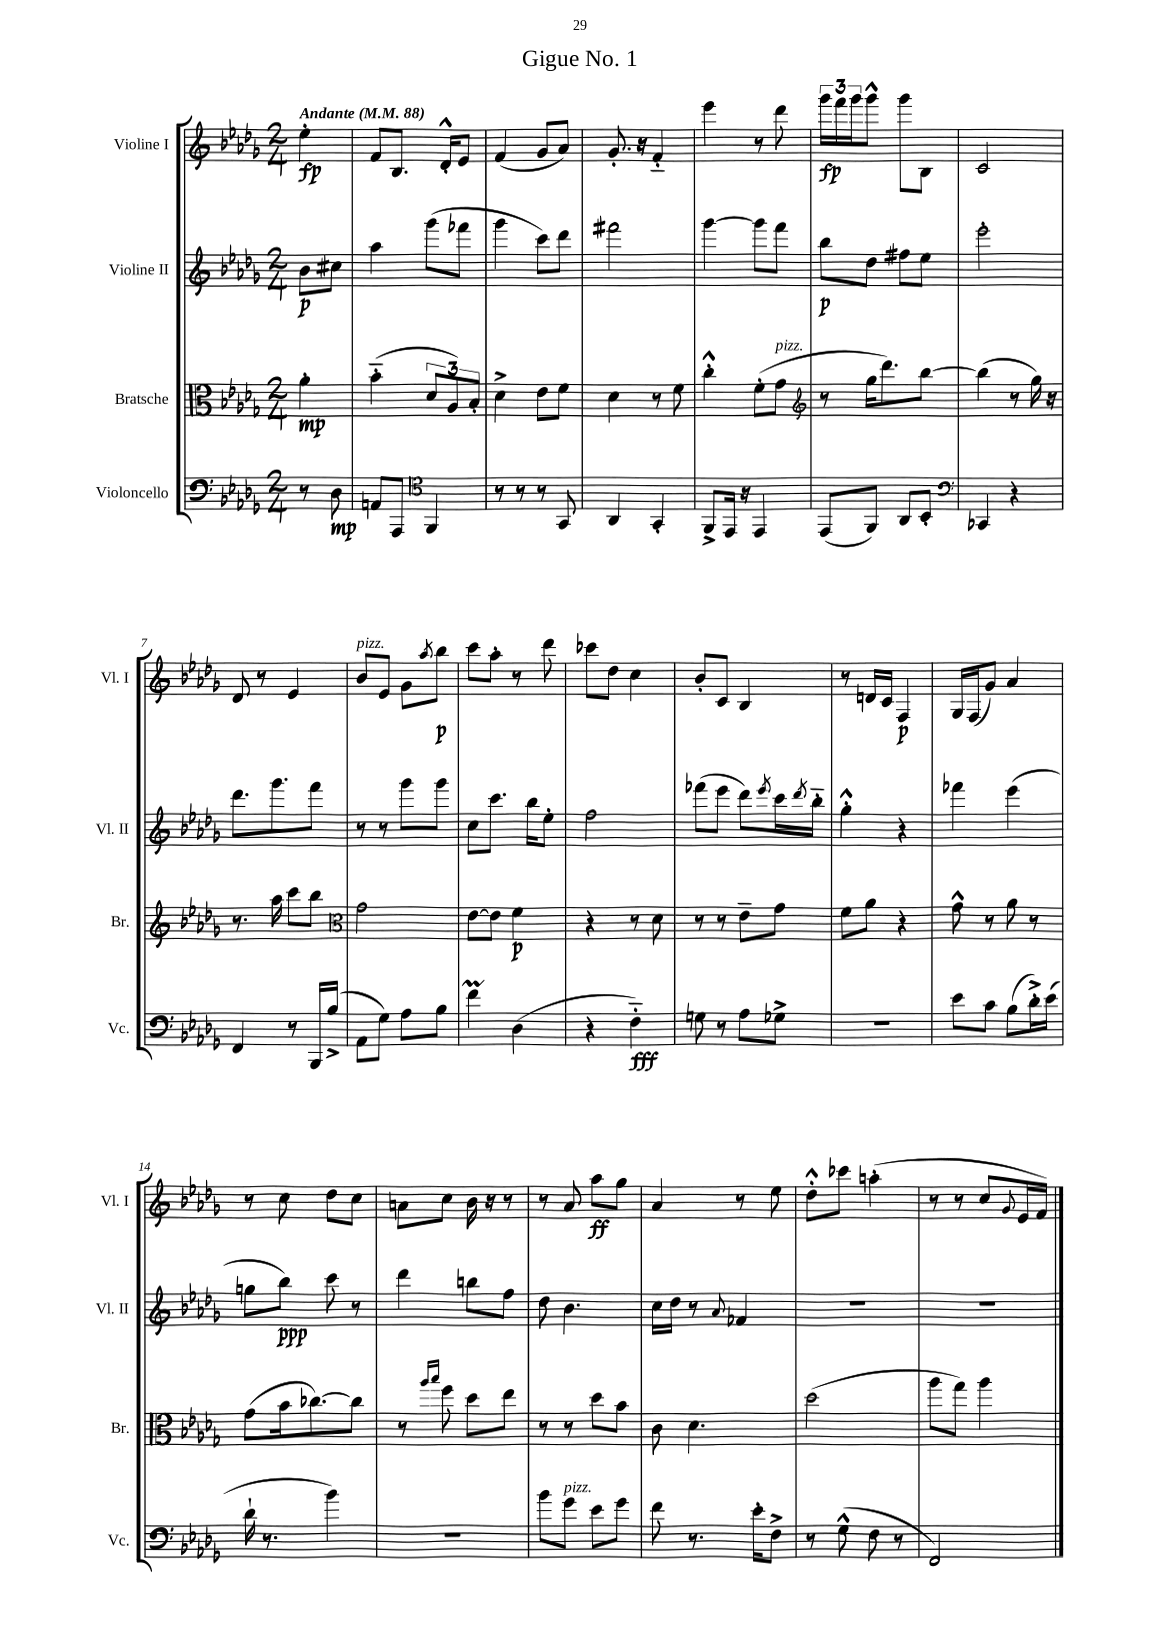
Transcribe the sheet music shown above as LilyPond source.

\header { title = "Gigue No. 1" }
<<
\new StaffGroup <<
\new Staff = "s0" \with { instrumentName = "Violine I" shortInstrumentName = "Vl. I" } {
    \clef treble \key des \major \numericTimeSignature \time 2/4 \partial 4 \tempo "Andante" 4 = 88
    ees''4-.\fp |
    f'8 bes8. des'16-.-^ ees'8 |
    f'4( ges'8 aes'8) |
    ges'8.-. r16 f'4-_ |
    ees'''4 r8 des'''8 |
    \tuplet 3/2 { ges'''16\fp f'''16 ges'''16 } ges'''8-^ ges'''8 bes8 |
    c'2 |
    des'8 r8 ees'4 |
    bes'8^\markup { \italic "pizz." } ees'8 ges'8 \acciaccatura { aes''8 } bes''8\p |
    c'''8 aes''8-. r8 des'''8 |
    ces'''8 des''8 c''4 |
    bes'8-. c'8 bes4 |
    r8 d'16 c'16 f4\p |
    ges16 f16( ges'8) aes'4 |
    r8 c''8 des''8 c''8 |
    a'8 c''8 bes'16 r16 r8 |
    r8 aes'8 aes''8\ff ges''8 |
    aes'4 r8 ees''8 |
    des''8-.-^ ces'''8 a''4-.( |
    r8 r8 c''8 \appoggiatura { ges'8 } ees'16 f'16) \bar "|." |
}
\new Staff = "s1" \with { instrumentName = "Violine II" shortInstrumentName = "Vl. II" } {
    \clef treble \key des \major \numericTimeSignature \time 2/4 \partial 4
    bes'8\p cis''8 |
    aes''4 ges'''8( fes'''8 |
    ges'''4 c'''8) des'''8 |
    fis'''2 |
    ges'''4~ ges'''8 f'''8 |
    bes''8\p des''8 fis''8 ees''8 |
    ees'''2-. |
    des'''8. ges'''8. f'''8 |
    r8 r8 ges'''8 ges'''8 |
    c''8 c'''8. bes''16 ees''8-. |
    f''2 |
    fes'''8( ees'''8 des'''8) \acciaccatura { ees'''8 } c'''16 \acciaccatura { des'''8 } bes''16-_ |
    ges''4-.-^ r4 |
    fes'''4 ees'''4( |
    g''8 bes''8\ppp) c'''8 r8 |
    des'''4 b''8 f''8 |
    des''8 bes'4. |
    c''16 des''16 r8 \appoggiatura { aes'8 } fes'4 |
    R2 |
    R2 \bar "|." |
}
\new Staff = "s2" \with { instrumentName = "Bratsche" shortInstrumentName = "Br." } {
    \clef alto \key des \major \numericTimeSignature \time 2/4 \partial 4
    aes'4-.\mp |
    bes'4-_( \tuplet 3/2 { des'8 aes8) bes8-. } |
    des'4-> ees'8 f'8 |
    des'4 r8 f'8 |
    c''4-.-^ f'8-.( ges'8^\markup { \italic "pizz." } |
    \clef treble r8 ges''16 des'''8.) bes''8~ |
    bes''4( r8 ges''16) r16 |
    r8. aes''16 c'''8 bes''8 |
    \clef alto ges'2 |
    ees'8~ ees'8 f'4\p |
    r4 r8 des'8 |
    r8 r8 ees'8-- ges'8 |
    f'8 aes'8 r4 |
    ges'8-^ r8 aes'8 r8 |
    ges'8( bes'16 ces''8.~) ces''8 |
    r8 \grace { aes''16 bes''16 } f''8 des''8 ees''8 |
    r8 r8 des''8 bes'8 |
    c'8 des'4. |
    des''2( |
    aes''8 ges''8) aes''4 \bar "|." |
}
\new Staff = "s3" \with { instrumentName = "Violoncello" shortInstrumentName = "Vc." } {
    \clef bass \key des \major \numericTimeSignature \time 2/4 \partial 4
    r8 des8\mp |
    a,8 aes,,8 \clef tenor f,4 |
    r8 r8 r8 ges,8 |
    aes,4 ges,4-. |
    f,8-> ees,16 r16 ees,4 |
    ees,8( f,8) aes,8 bes,8-. |
    \clef bass ces,4 r4 |
    f,4 r8 bes,,16 bes16->( |
    aes,8 ges8) aes8 bes8 |
    f'4\prall des4( |
    r4 f4-_\fff) |
    g8 r8 aes8 ges8-> |
    R2 |
    ees'8 c'8 bes8( des'16-.->) ees'16( |
    des'16-! r8. bes'4) |
    r2 |
    bes'8 ges'8^\markup { \italic "pizz." } ees'8 ges'8 |
    f'8 r8. ees'16-. f8-> |
    r8 ges8-^( f8 r8 |
    f,2) \bar "|." |
}
>>
>>
